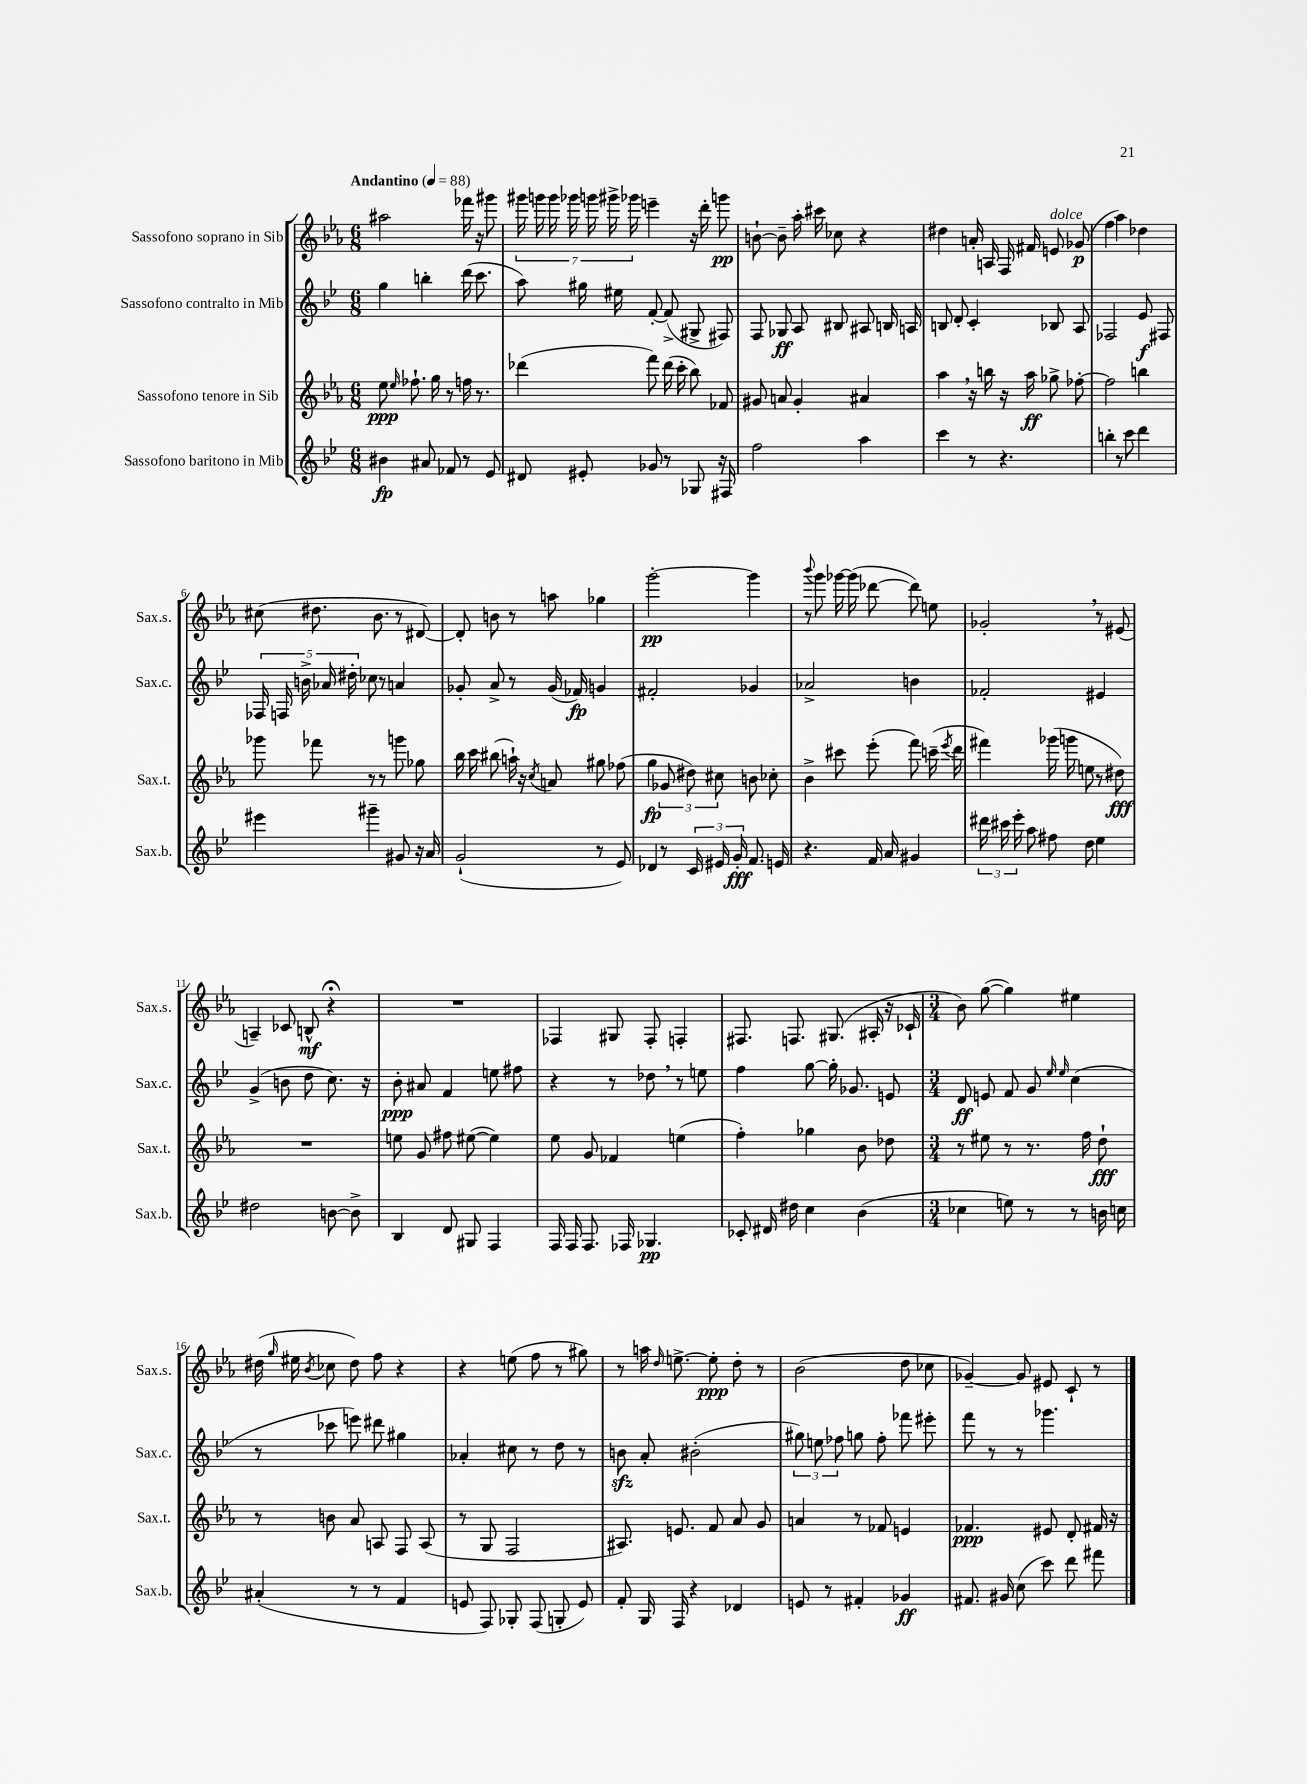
<<
\new StaffGroup <<
\new Staff = "s0" \with { instrumentName = "Sassofono soprano in Sib" shortInstrumentName = "Sax.s." } {
    \clef treble \key ees \major \numericTimeSignature \time 6/8 \tempo "Andantino" 4 = 88
    \autoBeamOff ais''2 fes'''16 r16 gis'''8 |
    \tuplet 7/4 { gis'''16 g'''16 g'''16 ges'''16 g'''16 gis'''16-> ges'''16 } e'''4-- r16 d'''16-. g'''8\pp |
    b'8~-! b'8-- aes''16-. cis'''16 ces''8 r4 |
    dis''4 a'16-. a16 f16 fis'16 e'8^\markup { \italic "dolce" } ges'8\p( |
    f''4 aes''4) des''4 |
    cis''8( dis''8. bes'8. r8 dis'8~) |
    dis'8-. b'8 r8 a''8 ges''4 |
    g'''2~-.\pp g'''4 |
    r8 \appoggiatura { bes'''8 } g'''8 ges'''16~ ges'''16( des'''8~ des'''8) e''8 |
    ges'2-. \breathe r8 eis'8( |
    a4--) ces'8 b8-^\mf r4\fermata |
    R2. |
    fes4 gis8 fes8-. f4-. |
    fis8. f8. gis8.( ais16-. r16 ces'16-! |
    \numericTimeSignature \time 3/4 bes'8) g''8~( g''4) eis''4 |
    dis''16( \grace { g''16 } eis''16 \acciaccatura { bes'8 } ces''8 dis''8) f''8 r4 |
    r4 e''8( f''8 r8 gis''8) |
    r8 a''16 \grace { d''16 } e''8.~-> e''8-.\ppp d''8-. r8 |
    bes'2( d''8 ces''8 |
    ges'4~--) ges'8 eis'8 c'8-! r8 \bar "|." |
}
\new Staff = "s1" \with { instrumentName = "Sassofono contralto in Mib" shortInstrumentName = "Sax.c." } {
    \clef treble \key bes \major \numericTimeSignature \time 6/8
    \autoBeamOff g''4 b''4-. d'''16( c'''8. |
    a''8) gis''16 eis''16 f'8~-. f'8->( gis8-> fis8) |
    f8 ges8\ff a8 bis8 ais8 b16 a16 |
    b8 d'8-. c'4-. bes8 a8 |
    fes2 ees'8\f fis8 |
    \tuplet 5/4 { fes16 f16 b'16-> aes'16 dis''16-. } ces''8 r8 a'4 |
    ges'8-. a'8-> r8 ges'16( fes'16\fp) g'4 |
    fis'2-. ges'4 |
    aes'2-> b'4 |
    fes'2-. eis'4 |
    g'4->( b'8 d''8 c''8.) r16 |
    bes'8-.\ppp ais'8 f'4 e''8 fis''8 |
    r4 r8 des''8 \breathe r8 e''8 |
    f''4 g''8~ g''16-. ges'8. e'8 |
    \numericTimeSignature \time 3/4 d'8\ff e'8 f'8 g'8 \grace { ees''16 ees''16 } c''4( |
    r8 ces'''8 e'''8) dis'''8 gis''4 |
    aes'4-. cis''8 r8 d''8 r8 |
    b'8\sfz a'8-. bis'2-.( |
    \tuplet 3/2 { gis''8) e''8 fes''8 } g''8 fes''8-. fes'''8 eis'''8-. |
    f'''8 r8 r8 ges'''4. \bar "|." |
}
\new Staff = "s2" \with { instrumentName = "Sassofono tenore in Sib" shortInstrumentName = "Sax.t." } {
    \clef treble \key ees \major \numericTimeSignature \time 6/8
    \autoBeamOff ees''8\ppp \grace { ees''16 } fes''8.-! g''16 r8 f''16 r8. |
    des'''4( f'''8) des'''16( c'''16-. bes''8) fes'8 |
    gis'8 a'8 gis'4-. ais'4 |
    aes''4 \breathe r16 b''16 r16 aes''16\ff ges''8-> fes''8~-. |
    fes''2 b''4 |
    ges'''8 fes'''8 r8 r8 g'''8 ges''8 |
    bes''16 c'''16 bis''8( a''16-!) r16 \acciaccatura { c''8 } a'8 gis''8 fes''8( |
    g''4\fp \tuplet 3/2 { ges'8 dis''8) cis''8 } b'8 ces''8-. |
    bes'4-> cis'''8 ees'''8-.( f'''8) c'''16--( \acciaccatura { ees'''8 } d'''16 |
    fis'''4) ges'''16( g'''16 e''8 r8 dis''8\fff) |
    R2. |
    e''8 g'8 fis''8 eis''8~( eis''4) |
    ees''8 g'8 fes'4 e''4( |
    f''4-.) ges''4 bes'8 des''8 |
    \numericTimeSignature \time 3/4 r8 eis''8 r8 r8. f''16 d''8-!\fff |
    r8 b'8 aes'8 a8 f8 a8( |
    r8 g8 f2 |
    ais8.) e'8. f'8 aes'8 g'8 |
    a'4 r8 fes'8 e'4 |
    fes'4.\ppp eis'8 d'8-. fis'16 r16 \bar "|." |
}
\new Staff = "s3" \with { instrumentName = "Sassofono baritono in Mib" shortInstrumentName = "Sax.b." } {
    \clef treble \key bes \major \numericTimeSignature \time 6/8
    \autoBeamOff bis'4\fp ais'8 fes'8 r8 ees'8 |
    dis'8 eis'8-. ges'8 r8 ges8 r16 fis16 |
    f''2 a''4 |
    c'''4 r8 r4. |
    b''4-. r8 c'''8 d'''4 |
    eis'''4 gis'''4-- gis'8 r16 a'16 |
    g'2-!( r8 ees'8) |
    des'4 r8 \tuplet 3/2 { c'16 eis'16 g'16-.\fff } f'8. e'16 |
    r4. f'16 a'16 gis'4 |
    \tuplet 3/2 { dis'''16 cis'''16 ees'''16-. } a''8 fis''8 d''8 ees''4 |
    dis''2 b'8~ b'8-> |
    bes4 d'8 gis8 f4 |
    f16 f16 f8. fes16 ges4.\pp |
    ces'8-. dis'16 dis''16 c''4 bes'4( |
    \numericTimeSignature \time 3/4 ces''4 e''8) r8 r8 b'16 c''16 |
    ais'4-.( r8 r8 f'4 |
    e'8 f8) ges8-. f8( g8-. e'8) |
    f'8-. g16 f16 r4 des'4 |
    e'8 r8 fis'4-. ges'4\ff |
    fis'8. gis'16 c''8( c'''8) d'''8 fis'''8 \bar "|." |
}
>>
>>
